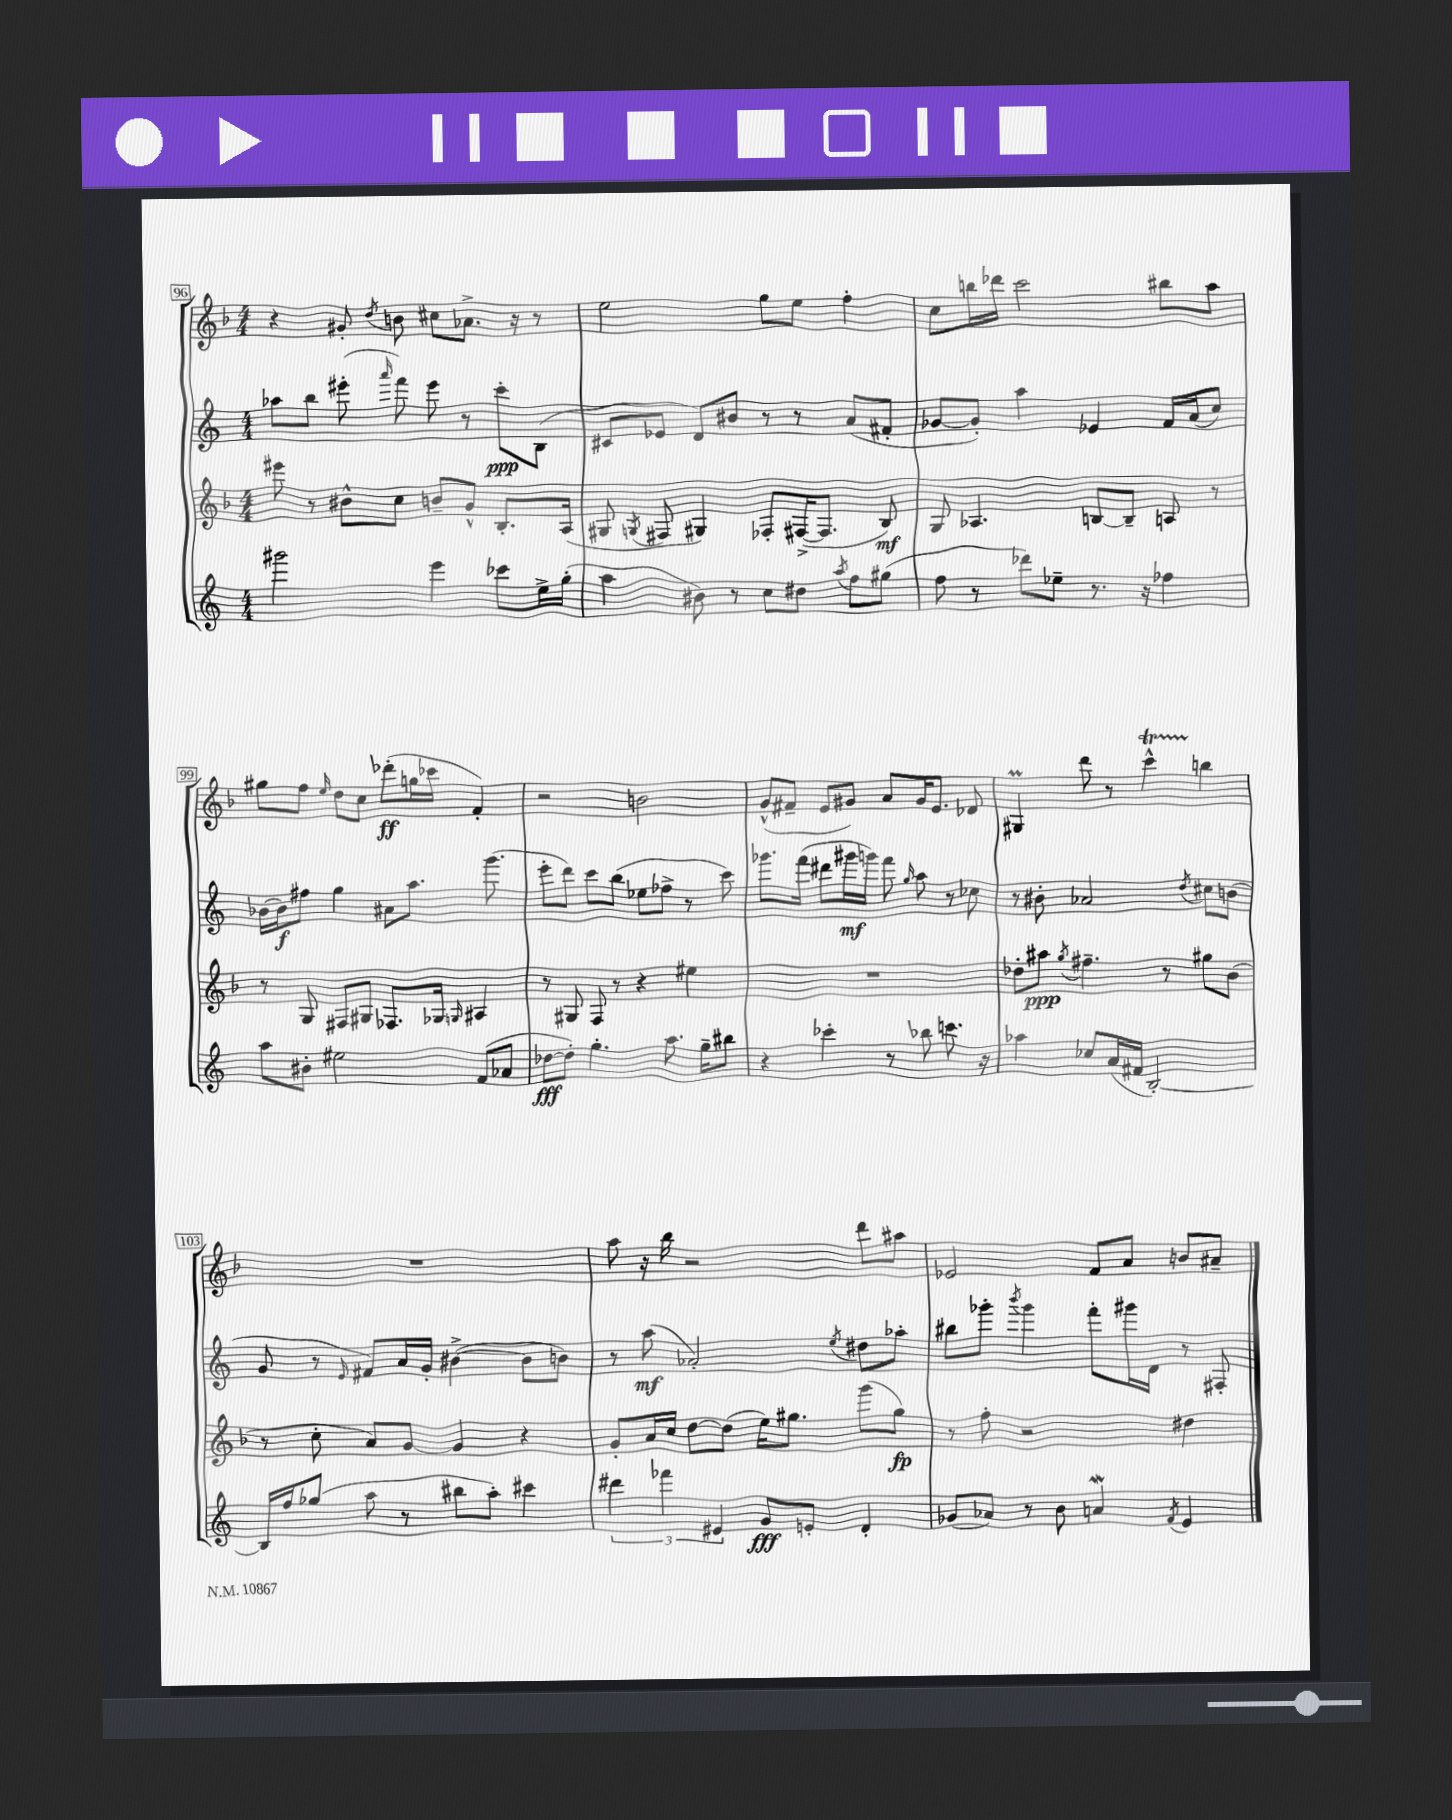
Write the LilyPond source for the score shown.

<<
\new StaffGroup <<
\new Staff = "s0" {
    \clef treble \key f \major \numericTimeSignature \time 4/4
    \autoBeamOff r4 gis'8-. \acciaccatura { d''8 } b'8 cis''8[ aes'8.]-> r16 r8 |
    e''2 g''8[ e''8] f''4-. |
    c''8[ b''16 des'''16] c'''2 bis''8[ a''8] |
    gis''8[ f''8] \grace { e''16 } d''8[ c''8] des'''8[-.\ff( g''16 ces'''16] f'4-.) |
    r2 b'2 |
    g'8[-^( fis'8]-- e'8[ gis'8]) a'8[ gis'16 e'8.] des'8 |
    gis4\prall d'''8 r8 c'''4-^\startTrillSpan b''4\stopTrillSpan |
    R1 |
    a''8 r16 bes''16 r2 d'''8[ ais''8] |
    ees'2 f'8[ a'8] b'8[ ais'8]-- \bar "|." |
}
\new Staff = "s1" {
    \clef treble \key c \major \numericTimeSignature \time 4/4
    \autoBeamOff aes''8[ b''8] eis'''8-.( \grace { a'''16 } f'''8) eis'''8 r8 c'''8[-.\ppp b8]( |
    cis'8[ ees'8] d'8[) bis'8] r8 r8 a'8[( fis'8]-. |
    ges'8[~ ges'8]-.) a''4 ees'4 f'16[ a'16( c''8]) |
    bes'16[~ bes'16\f fis''8] g''4 ais'8[ a''8.] g'''8.( |
    e'''8[-. d'''8]) c'''8[ b''8]( ees''8[ fes''8]-> r8 c'''8) |
    ges'''8.[ f'''16]( dis'''8[ gis'''16\mf g'''16]) f'''8 \grace { g''16 } a''8 r8 ces''8 |
    r8 bis'8-. aes'2 \acciaccatura { d''8 } cis''8[ b'8]( |
    g'8 r8 \grace { e'16 } fis'8[) a'16 g'16]-. bis'4~->( bis'8[ b'8]) |
    r8 a''8\mf( aes'2-.) \acciaccatura { e''8 } dis''8[ aes''8]-. |
    bis''8[ ges'''8]-. \acciaccatura { b'''8 } ges'''4 f'''8[-. gis'''16 d'16] r8 fis8-. \bar "|." |
}
\new Staff = "s2" {
    \clef treble \key f \major \numericTimeSignature \time 4/4
    \autoBeamOff eis'''8 r8 bis'8[-^ c''8] b'8[-- g'8]-^ bes8.[-. a16]( |
    gis8 \acciaccatura { g8 } fis8 gis4) fes8[-. fis16~->( fis8.] bes8\mf) |
    g8 aes4. b8[~ b8]-- a8 r8 |
    r8 g8 fis8[ gis8] fes8.[ ges16] \grace { g16 } ais4 |
    r8 gis8 f8 r8 r4 eis''4 |
    R1 |
    des''8[-. ais''8]\ppp \acciaccatura { g''8 } fis''4.-- r8 gis''8[ bes'8]( |
    r8 c''8-. a'8[) g'8]~ g'4 r4 |
    g'8[-. a'16 c''16] d''8[~ d''8]( e''16[) gis''8.] g'''8[( gis''8]\fp) |
    r8 f''8-. r2 dis''4 \bar "|." |
}
\new Staff = "s3" {
    \clef treble \key c \major \numericTimeSignature \time 4/4
    \autoBeamOff gis'''2 e'''4 ces'''8[ e''16-> g''16]-.( |
    a''4 bis'8) r8 c''8[ dis''8] \acciaccatura { a''8 } f''8[ gis''8]( |
    f''8 r8 des'''8[) ees''8]-- r8. r16 fes''4 |
    a''8[ bis'8]-. eis''2 f'8[( aes'8] |
    des''8[~\fff des''8]-.) g''4.-. a''8. g''16[-- bis''8] |
    r4 ces'''4-. r8 bes''8 c'''8. r16 |
    aes''4 ces''8[ a'16( fis'16] b2~-.) |
    b16[ f''16 ges''8]( a''8 r8 bis''8[ a''8]-.) cis'''4 |
    \tuplet 3/2 { dis'''4 fes'''4 eis'4 } g'8[\fff e'8]-. d'4-. |
    ges'8[( aes'8]) r8 b'8 a'4\mordent \acciaccatura { f'8 } e'4 \bar "|." |
}
>>
>>
\layout { \context { \Score currentBarNumber = #96 \override BarNumber.stencil = #(make-stencil-boxer 0.1 0.3 ly:text-interface::print) } }
